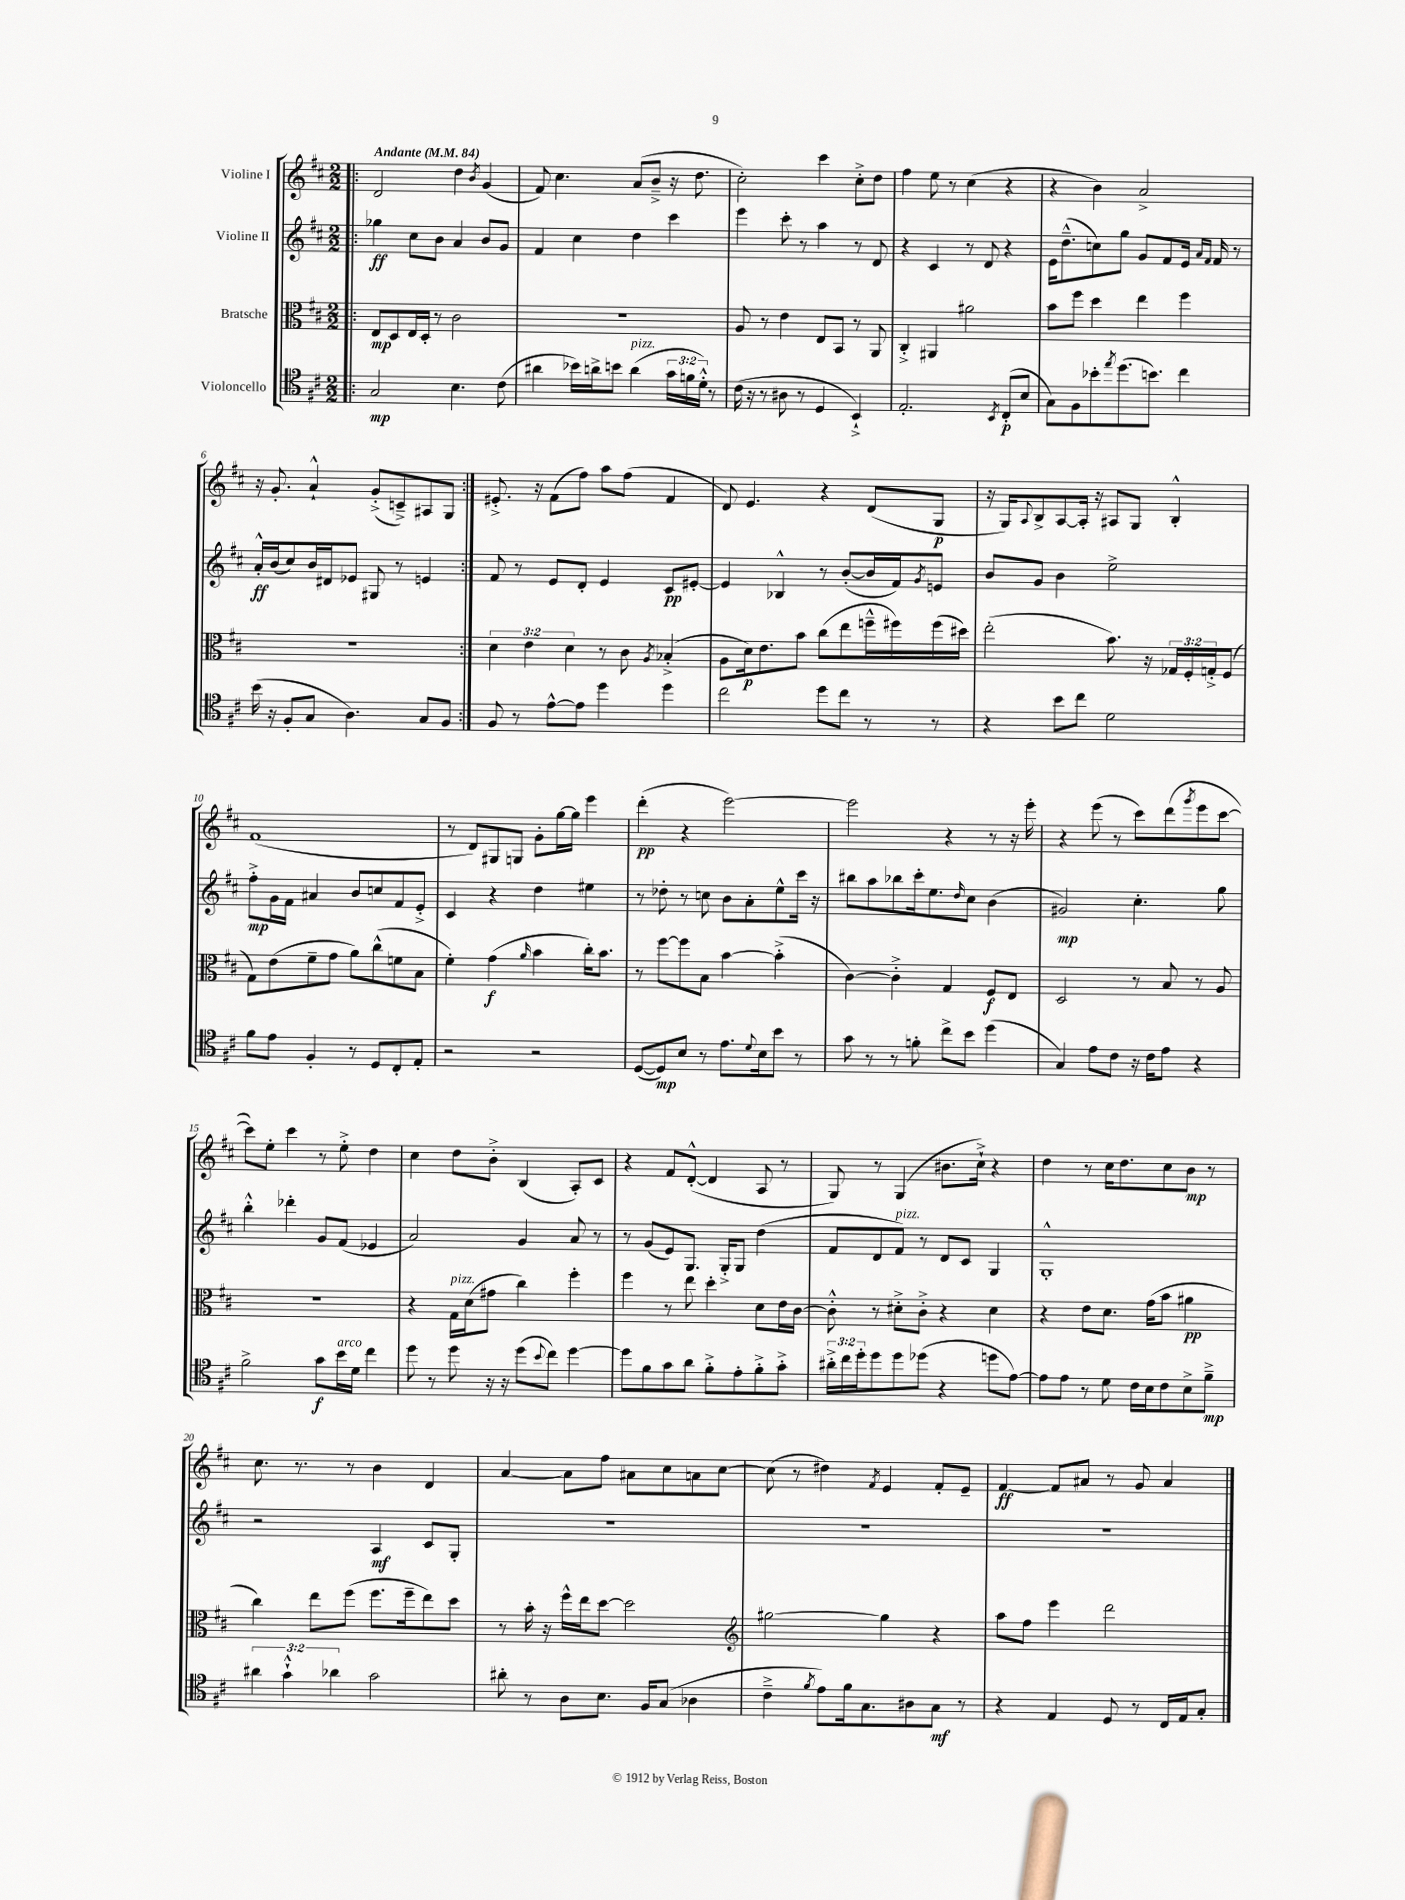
<<
\new StaffGroup <<
\new Staff = "s0" \with { instrumentName = "Violine I" } {
    \clef treble \key d \major \numericTimeSignature \time 2/2 \tempo "Andante" 4 = 84
    \repeat volta 2 { \bar ".|:" d'2 d''4 \acciaccatura { b'8 } g'4( |
    fis'8) cis''4. a'8( b'8---> r16 d''8. |
    cis''2-.) cis'''4 cis''8-.-> d''8 |
    fis''4 e''8 r8 cis''4( r4 |
    r4 b'4) a'2-> |
    r16 g'8.-. a'4-!-^ g'8-.->( c'8--->) ais8 g8 | }
    eis'8.-.-> r16 fis'8( fis''8) a''8 fis''8( fis'4 |
    d'8) e'4. r4 d'8( g8\p |
    r16 g16) \appoggiatura { a8 } b8-> a8~ a16-. r16 ais8 g8 b4-.-^ |
    fis'1( |
    r8 d'8) gis8 g8 g'8-. g''16~ g''16 e'''4 |
    d'''4-.\pp( r4 e'''2~) |
    e'''2 r4 r8 r16 e'''16-. |
    r4 e'''8( r8 cis'''8) d'''8( \acciaccatura { g'''8 } e'''8 cis'''8~ |
    cis'''8) e''8-. cis'''4 r8 e''8-.-> d''4 |
    cis''4 d''8 b'8-.-> b4( a8-.) cis'8 |
    r4 fis'8 d'8~-.-^( d'4 a8 r8 |
    g8) r8 g4( bis'8. cis''16-!->) r4 |
    d''4 r8 cis''16 d''8. cis''8 b'8\mp r8 |
    cis''8. r8. r8 b'4 d'4 |
    a'4~ a'8 fis''8 ais'8 cis''8 a'8 cis''8~ |
    cis''8( r8 dis''4) \acciaccatura { fis'8 } e'4 fis'8-. e'8-- |
    fis'4~\ff fis'8 ais'8 r8 g'8 ais'4 \bar "|." |
}
\new Staff = "s1" \with { instrumentName = "Violine II" } {
    \clef treble \key d \major \numericTimeSignature \time 2/2
    \repeat volta 2 { \bar ".|:" ges''4\ff cis''8 b'8 a'4 b'8 g'8 |
    fis'4 cis''4 d''4 cis'''4 |
    e'''4 cis'''8-. r8 a''4 r8 d'8 |
    r4 cis'4 r8 d'8 r4 |
    e'16 d''8.---^( c''8) g''8 g'8 fis'8 e'16 \grace { a'16 fis'16 } fis'16 r8 |
    a'16-.-^\ff b'16( cis''8) b'16 dis'16 ees'8 gis8 r8 e'4 | }
    fis'8 r8 e'8 d'8-. e'4 cis'8\pp eis'8~-. |
    eis'4 bes4-^ r8 b'8~-.( b'16 fis'16) \acciaccatura { g'8 } e'8 |
    b'8 g'8 b'4 e''2-> |
    fis''8-.->\mp g'16 fis'16 ais'4 b'8 c''8 fis'8 e'8-.-> |
    cis'4 r4 d''4 eis''4 |
    r8 des''8-. r8 c''8 b'8 a'8-. e''8-^ cis'''16 r16 |
    bis''8 a''8 bes''8 cis'''16-. e''8. \grace { d''16 } cis''8 b'4( |
    gis'2\mp) cis''4.-. g''8 |
    b''4-.-^ des'''4-. g'8 fis'8( ees'4 |
    a'2) g'4 a'8 r8 |
    r8 g'8( e'8) g8. g16-.-> g8 d''4( |
    fis'8 d'8 fis'8^\markup { \italic "pizz." }) r8 d'8 cis'8 g4 |
    g1-.-^ |
    r2 a4\mf cis'8 g8-. |
    R1 |
    R1 |
    R1 \bar "|." |
}
\new Staff = "s2" \with { instrumentName = "Bratsche" } {
    \clef alto \key d \major \numericTimeSignature \time 2/2 \override Staff.TupletNumber.text = #tuplet-number::calc-fraction-text
    \repeat volta 2 { \bar ".|:" e8\mp d8 e16 d16-. r8 cis'2 |
    r1 |
    a8 r8 e'4 e8 b,8 r8 a,8 |
    cis4-.-> ais,4 ais'2 |
    b'8 fis''8 d''4 e''4 fis''4 |
    r1 | }
    \tuplet 3/2 { d'4 e'4 d'4 } r8 cis'8 \acciaccatura { a8 } bes4-.->( |
    a8 d'16\p) e'8. b'8 cis''8( e''8 f''16---^ fis''16) fis''16( dis''16) |
    e''2-.( b'8.) r16 \tuplet 3/2 { ges16 fis16-. g16-.-> } fis8( |
    g8) e'8( fis'8-- g'8 a'8) cis''8-^( f'8 b8 |
    fis'4-.) g'4\f( \grace { a'16 } b'4 cis''16-.) b'8. |
    r8 fis''8~ fis''8 b8 b'4~ b'4-.->( |
    cis'4~) cis'4-.-> g4 fis8\f e8 |
    d2 r8 b8 r8 a8 |
    r1 |
    r4 g16^\markup { \italic "pizz." } d'16( gis'8 cis''4) fis''4-. |
    fis''4 r8 e''8 d''4-. d'8 e'16 cis'16~ |
    cis'8-.-^ r8 dis'8-.-> cis'8-.-> r4 dis'4 |
    r4 e'8 d'8. g'16( b'8 ais'4\pp |
    cis''4) e''8 fis''8( fis''8. fis''16-- e''8) d''8 |
    r8 b'16-. r16 fis''16-^ e''16 d''8~ d''2 |
    \clef treble gis''2~ gis''4 r4 |
    a''8 fis''8 e'''4 d'''2 \bar "|." |
}
\new Staff = "s3" \with { instrumentName = "Violoncello" } {
    \clef tenor \key d \major \numericTimeSignature \time 2/2 \override Staff.TupletNumber.text = #tuplet-number::calc-fraction-text
    \repeat volta 2 { \bar ".|:" g2\mp b4. cis'8( |
    ais'4 bes'16) a'16-> b'8 a'4^\markup { \italic "pizz." }( \tuplet 3/2 { g'16 f'16 d'16-.-^) } r8 |
    cis'16( r16 r8 ais8 r8 d4 b,4-!->) |
    e2.-. \acciaccatura { b,8 } cis8-.\p( b8 |
    g8) fis8 bes'8-. \acciaccatura { e''8 } d''8.( b'8.) cis''4 |
    b'16( r16 fis8-. g8 a4.) g8 fis8 | }
    fis8 r8 e'8~-^ e'8 d''4 d''4 |
    cis''2 d''8 cis''8 r8 r8 |
    r4 b'8 cis''8 d'2 |
    fis'8 e'8 fis4-. r8 d8 cis8-. e8-. |
    r2 r2 |
    d8~( d8\mp) b8 r8 e'8. \appoggiatura { d'8 } b16 b'8 r8 |
    g'8 r8 r8 f'8-. cis''8-> b'8 d''4( |
    g4) e'8 cis'8 r16 cis'16 e'8 r4 |
    fis'2-> g'8\f b'16^\markup { \italic "arco" } d'16 cis''4 |
    d''8 r8 d''8 r16 r16 d''8( \appoggiatura { b'8 } cis''8) d''4~ |
    d''8 fis'8 g'8 a'8 fis'8-.-> e'8-. fis'8-.-> g'8-.-> |
    \tuplet 3/2 { ais'16-.-> cis''16 d''16-. } d''8 d''8 des''8( r4 d''8 e'8~) |
    e'8 e'8 r8 d'8 cis'16 b16 cis'8 b8-> fis'8--->\mp |
    \tuplet 3/2 { ais'4 g'4-!-^ aes'4 } g'2 |
    ais'8-. r8 a8 b8. fis16 g8( aes4 |
    cis'4---> \acciaccatura { fis'8 } e'8) fis'16 g8. ais8 g8\mf r8 |
    r4 e4 d8 r8 cis16 e16 g8-. \bar "|." |
}
>>
>>
